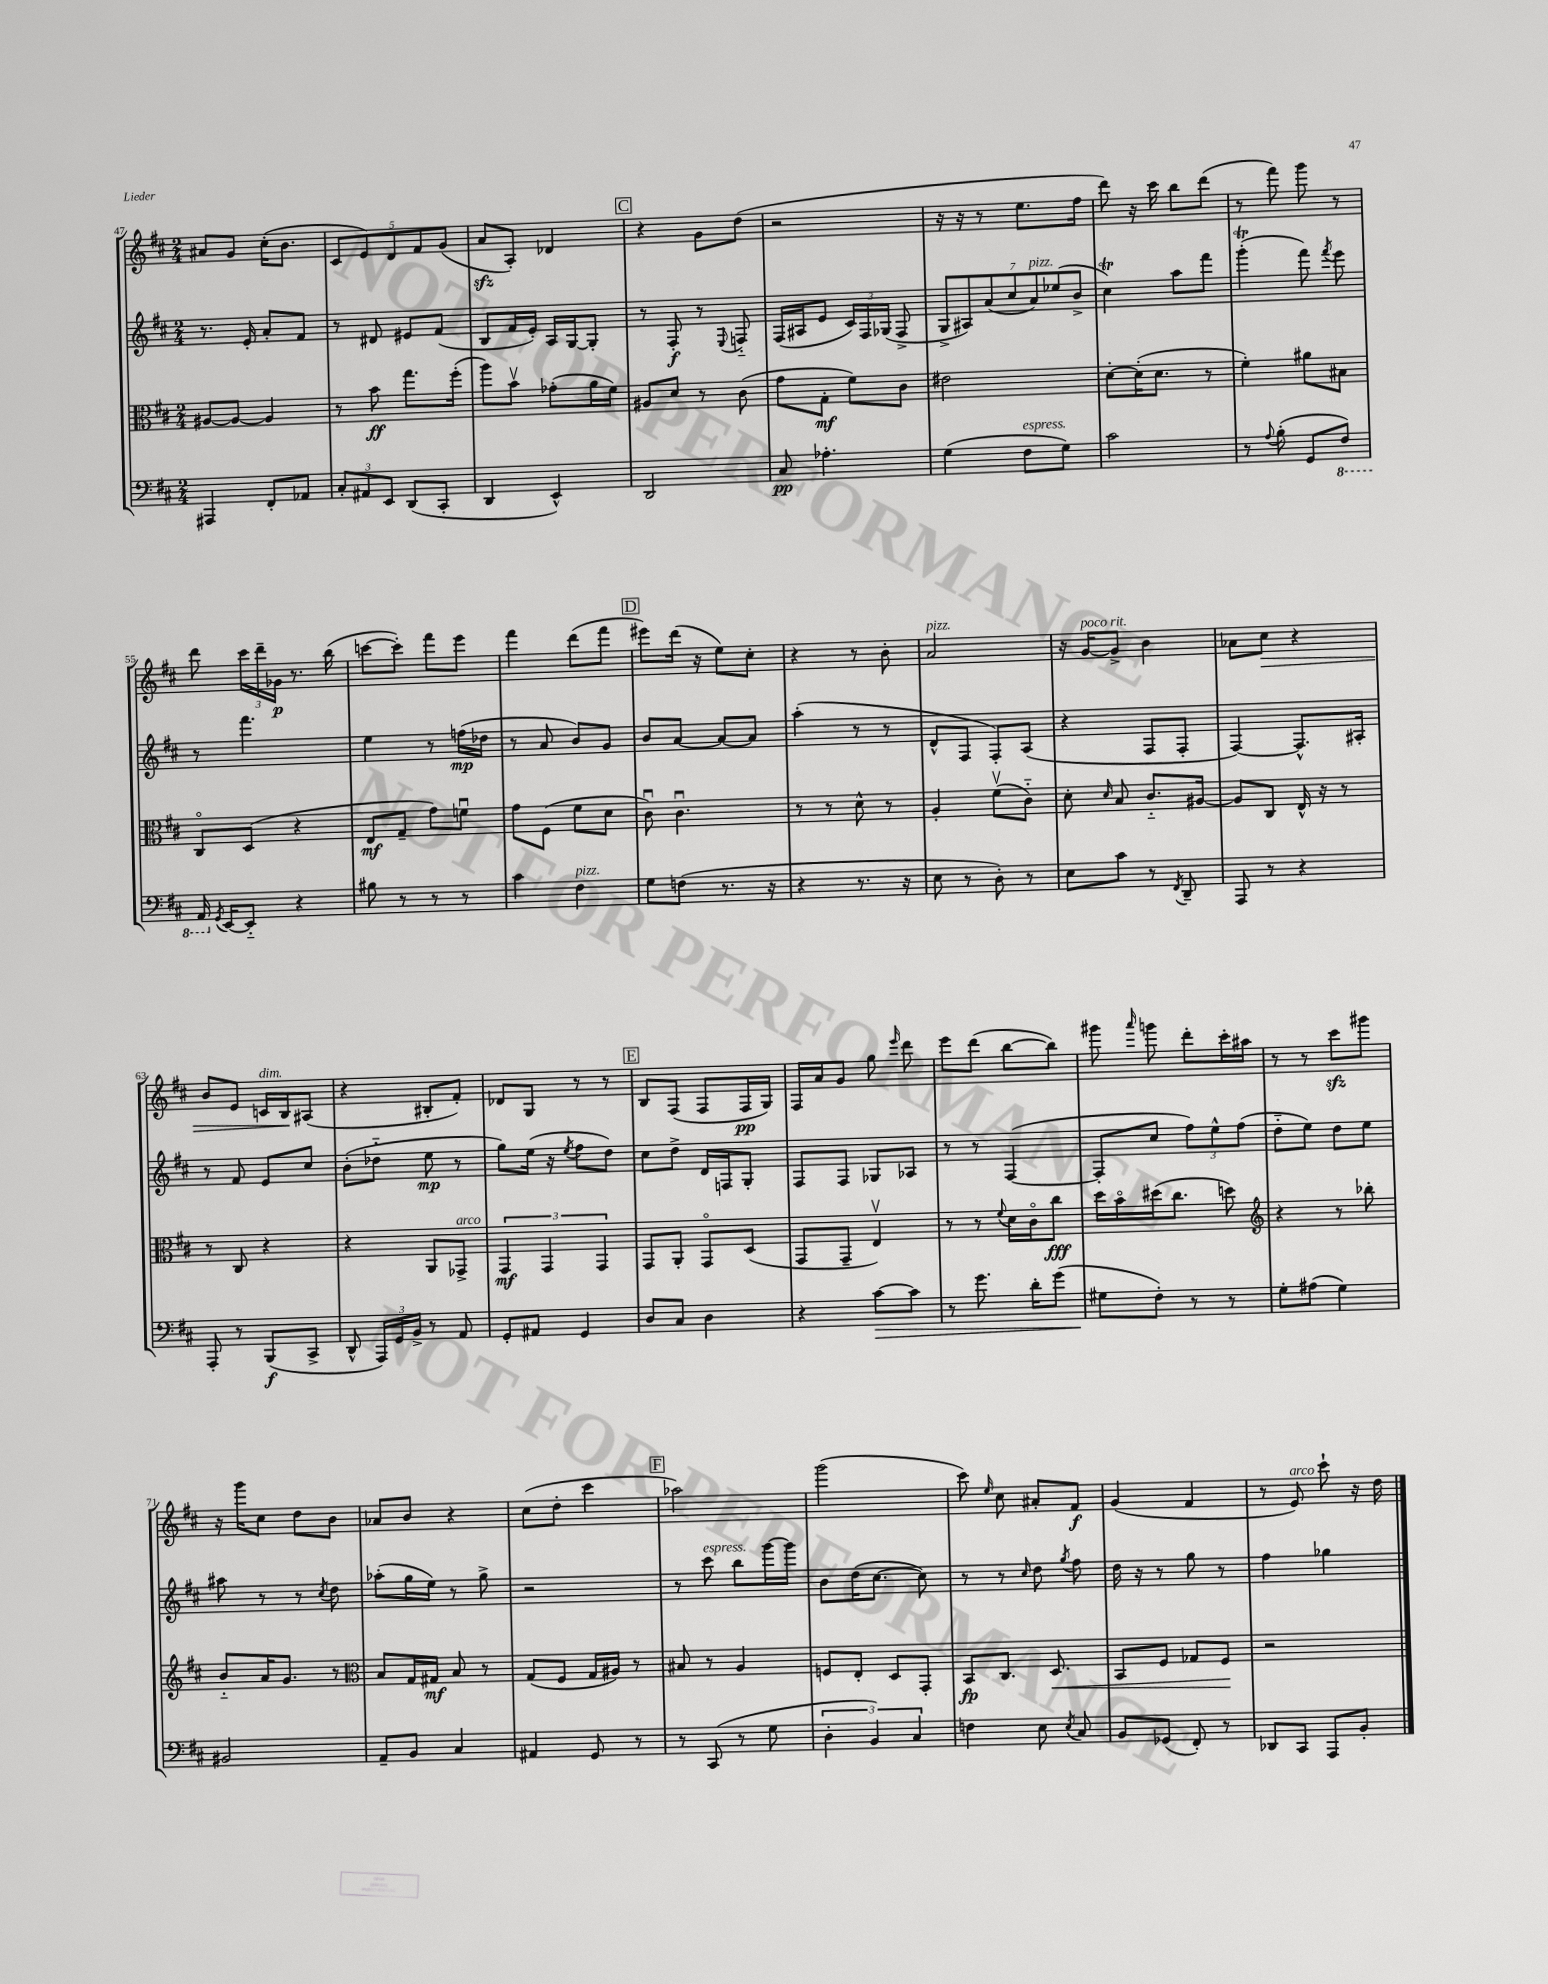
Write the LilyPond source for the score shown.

<<
\new StaffGroup <<
\new Staff = "s0" {
    \clef treble \key d \major \numericTimeSignature \time 2/4
    \autoBeamOff ais'8[ g'8] cis''16[-.( b'8.] |
    \tuplet 5/4 { cis'8[ e'8) d'8 fis'8 g'8]( } |
    a'8[\sfz a8]-.) des'4 |
    \mark \markup { \box "C" } r4 g'8[ d''8]( |
    r2 |
    r16 r16 r8 e''8.[ fis''16] |
    d'''8) r16 cis'''16 b''8[ d'''8]( |
    r8 fis'''8) g'''8 r8 |
    d'''8 \tuplet 3/2 { cis'''16[ d'''16-- ges'16]\p } r8. b''16( |
    c'''8[~ c'''8]-.) fis'''8[ e'''8] |
    fis'''4 d'''8[( fis'''8] |
    \mark \markup { \box "D" } eis'''8[) d'''16]( r16 e''8[) cis''8]-. |
    r4 r8 b'8-. |
    a'2^\markup { \italic "pizz." } |
    r16 g'16[~^\markup { \italic "poco rit." } g'8]-> b'4 |
    aes'8[ cis''8]\> r4 |
    b'8[ e'8] c'16[^\markup { \italic "dim." } b16\! ais8]( |
    r4 bis8[-. fis'8]-.) |
    des'8[ g8] r8 r8 |
    \mark \markup { \box "E" } b8[ fis8]( fis8[ fis16\pp g16]) |
    fis16[ a'16 g'8] g''8 \grace { e'''16 } d'''8 |
    e'''8[ d'''8]( b''8[~ b''8]) |
    gis'''8 \grace { a'''16 } g'''8 d'''8[-. cis'''16-. ais''16] |
    r8 r8 cis'''8[\sfz gis'''8] |
    r16 g'''16[ cis''8] d''8[ b'8] |
    aes'8[ b'8] r4 |
    cis''8[( d''8]-. cis'''4 |
    \mark \markup { \box "F" } aes''2) |
    g'''2( |
    cis'''8) \grace { e''16 } cis''8 ais'8[-. fis'8]\f |
    g'4( fis'4 |
    r8 e'8^\markup { \italic "arco" }) cis'''8-! r16 d''16 \bar "|." |
}
\new Staff = "s1" {
    \clef treble \key d \major \numericTimeSignature \time 2/4
    \autoBeamOff r8. e'16-. a'8[-. fis'8] |
    r8 dis'8 eis'8[ fis'8]( |
    b8[ fis'16 e'16]-.) a16[ g16~ g8]-. |
    \mark \markup { \box "C" } r8 fis8-.\f r8 \appoggiatura { e8 } f8-_ |
    fis16[( ais16 e'8] \tuplet 3/2 { cis'16[) fis16 ges16]( } fis8-> |
    \tuplet 7/4 { g8[-> ais8) a'8( cis''8 a'8^\markup { \italic "pizz." }) ees''8( b'8]-> } |
    cis''4\trill) a''8[ fis'''8] |
    g'''4-.\trill( fis'''8) \acciaccatura { fis'''8 } e'''8 |
    r8 fis'''4. |
    e''4 r8 f''16[\mp( des''16] |
    r8 a'8 b'8[) g'8] |
    \mark \markup { \box "D" } b'8[ a'8]~ a'8[~ a'8] |
    a''4-.( r8 r8 |
    d'8[-^ fis8] fis8[-.) a8]( |
    r4 fis8[ fis8]-. |
    fis4~) fis8.[-^ ais16]-. |
    r8 fis'8 e'8[ cis''8] |
    b'8[-.( des''8]-_ e''8\mp r8 |
    g''8[) e''16]( r16 \acciaccatura { e''8 } fis''8[ d''8]) |
    \mark \markup { \box "E" } cis''8[ d''8]-> d'16[ f16 g8]-. |
    fis8[ fis8] ges8[ aes8] |
    r8 r8 fis4~( |
    fis8[-. cis''8] \tuplet 3/2 { fis''8[) e''8-^ fis''8]( } |
    d''8[-_ e''8]) d''8[ e''8] |
    ais''8 r8 r8 \acciaccatura { cis''8 } d''8 |
    aes''8[-.( g''16 e''16]) r8 g''8-> |
    r2 |
    \mark \markup { \box "F" } r8 cis'''8^\markup { \italic "espress." } b''8[ g'''16~ g'''16] |
    b'8[ d''16( cis''8.]~ cis''8) |
    r8 r8 \grace { cis''16 } d''8 \acciaccatura { g''8 } fis''8 |
    d''16 r16 r8 g''8 r8 |
    fis''4 ges''4 \bar "|." |
}
\new Staff = "s2" {
    \clef alto \key d \major \numericTimeSignature \time 2/4
    \autoBeamOff ais8[~ ais8]~ ais4 |
    r8 b'8\ff g''8.[ fis''16]-.( |
    a''8[) b'8]\upbow ges'8[-.( a'16 fis'16]) |
    \mark \markup { \box "C" } ais8[ d'8] r8 cis'8( |
    g'8[ g8]-.\mf fis'8[) cis'8] |
    eis'2 |
    d'8[~-. d'16-.( d'8.] r8 |
    fis'4-.) ais'8[ bis8] |
    cis8[\flageolet d8]( r4 |
    e8[\mf g8]-- g'8[) f'8]\downbow |
    g'8[ fis8]( fis'8[ d'8] |
    \mark \markup { \box "D" } cis'8\downbow) cis'4.\downbow |
    r8 r8 d'8-^ r8 |
    a4-. fis'8[\upbow( cis'8]-_) |
    d'8-. \grace { d'16 } b8 cis'8.[-_ ais16]~ |
    ais8[ cis8] e16-^ r16 r8 |
    r8 cis8 r4 |
    r4 a,8[ ges,8]->^\markup { \italic "arco" } |
    \tuplet 3/2 { g,4\mf g,4 g,4 } |
    \mark \markup { \box "E" } g,8[ a,8]-. g,8[\flageolet d8]( |
    g,8[ g,8]-- e4\upbow) |
    r8 r8 \appoggiatura { fis'8 } d'16[ cis'16\flageolet cis''8]\fff |
    d''16[ b'16\flageolet dis''16( cis''8.] d''8) |
    \clef treble r4 r8 bes''8-. |
    b'8[-_ a'16 g'8.] r8 |
    \clef alto b8[ g16 gis16]\mf b8 r8 |
    g8[( fis8] g16[ ais16]) r8 |
    \mark \markup { \box "F" } bis8 r8 a4 |
    f8[ e8]-. d8[ g,8]-. |
    b,8[\fp cis8.] d8.\< |
    b,8[ fis8] ges8[ fis8]\! |
    r2 \bar "|." |
}
\new Staff = "s3" {
    \clef bass \key d \major \numericTimeSignature \time 2/4
    \autoBeamOff ais,,4 fis,8[-. aes,8] |
    \tuplet 3/2 { cis8[-. ais,8 e,8] } d,8[( cis,8]-. |
    d,4 e,4-^) |
    \mark \markup { \box "C" } d,2 |
    cis8\pp aes4.-. |
    g4( fis8[^\markup { \italic "espress." } g8]) |
    cis'2 |
    r8 \appoggiatura { a8 } b8-.( g,8[ \ottava #-1 fis,8]) |
    a,,16 \ottava #0 \acciaccatura { g,8 } e,16[~ e,8]-_ r4 |
    bis8 r8 r8 r8 |
    cis'4 fis4^\markup { \italic "pizz." } |
    \mark \markup { \box "D" } g8[ f8]( r8. r16 |
    r4 r8. r16 |
    e8 r8 d8-.) r8 |
    e8[ cis'8] r8 \acciaccatura { fis,8 } d,8-- |
    a,,8 r8 r4 |
    a,,8-. r8 b,,8[\f( cis,8]-> |
    d,8-^ \tuplet 3/2 { a,,16[) g,16 b,16]-> } r8 a,8 |
    g,8[-. ais,8] g,4 |
    \mark \markup { \box "E" } d8[ cis8] d4 |
    r4 cis'8[~\> cis'8] |
    r8 g'8. d'16[-. g'8]( |
    gis8[\! fis8]-.) r8 r8 |
    g8[-. ais8]( g4) |
    bis,2 |
    a,8[-- b,8] cis4 |
    ais,4 g,8 r8 |
    \mark \markup { \box "F" } r8 cis,8( r8 g8 |
    \tuplet 3/2 { d4-. b,4) cis4 } |
    f4 e8 \acciaccatura { e8 } cis8 |
    b,8[ ges,8]( fis,8-.) r8 |
    des,8[ cis,8] a,,8[ b,8]-. \bar "|." |
}
>>
>>
\layout { \context { \Score currentBarNumber = #47 } }
